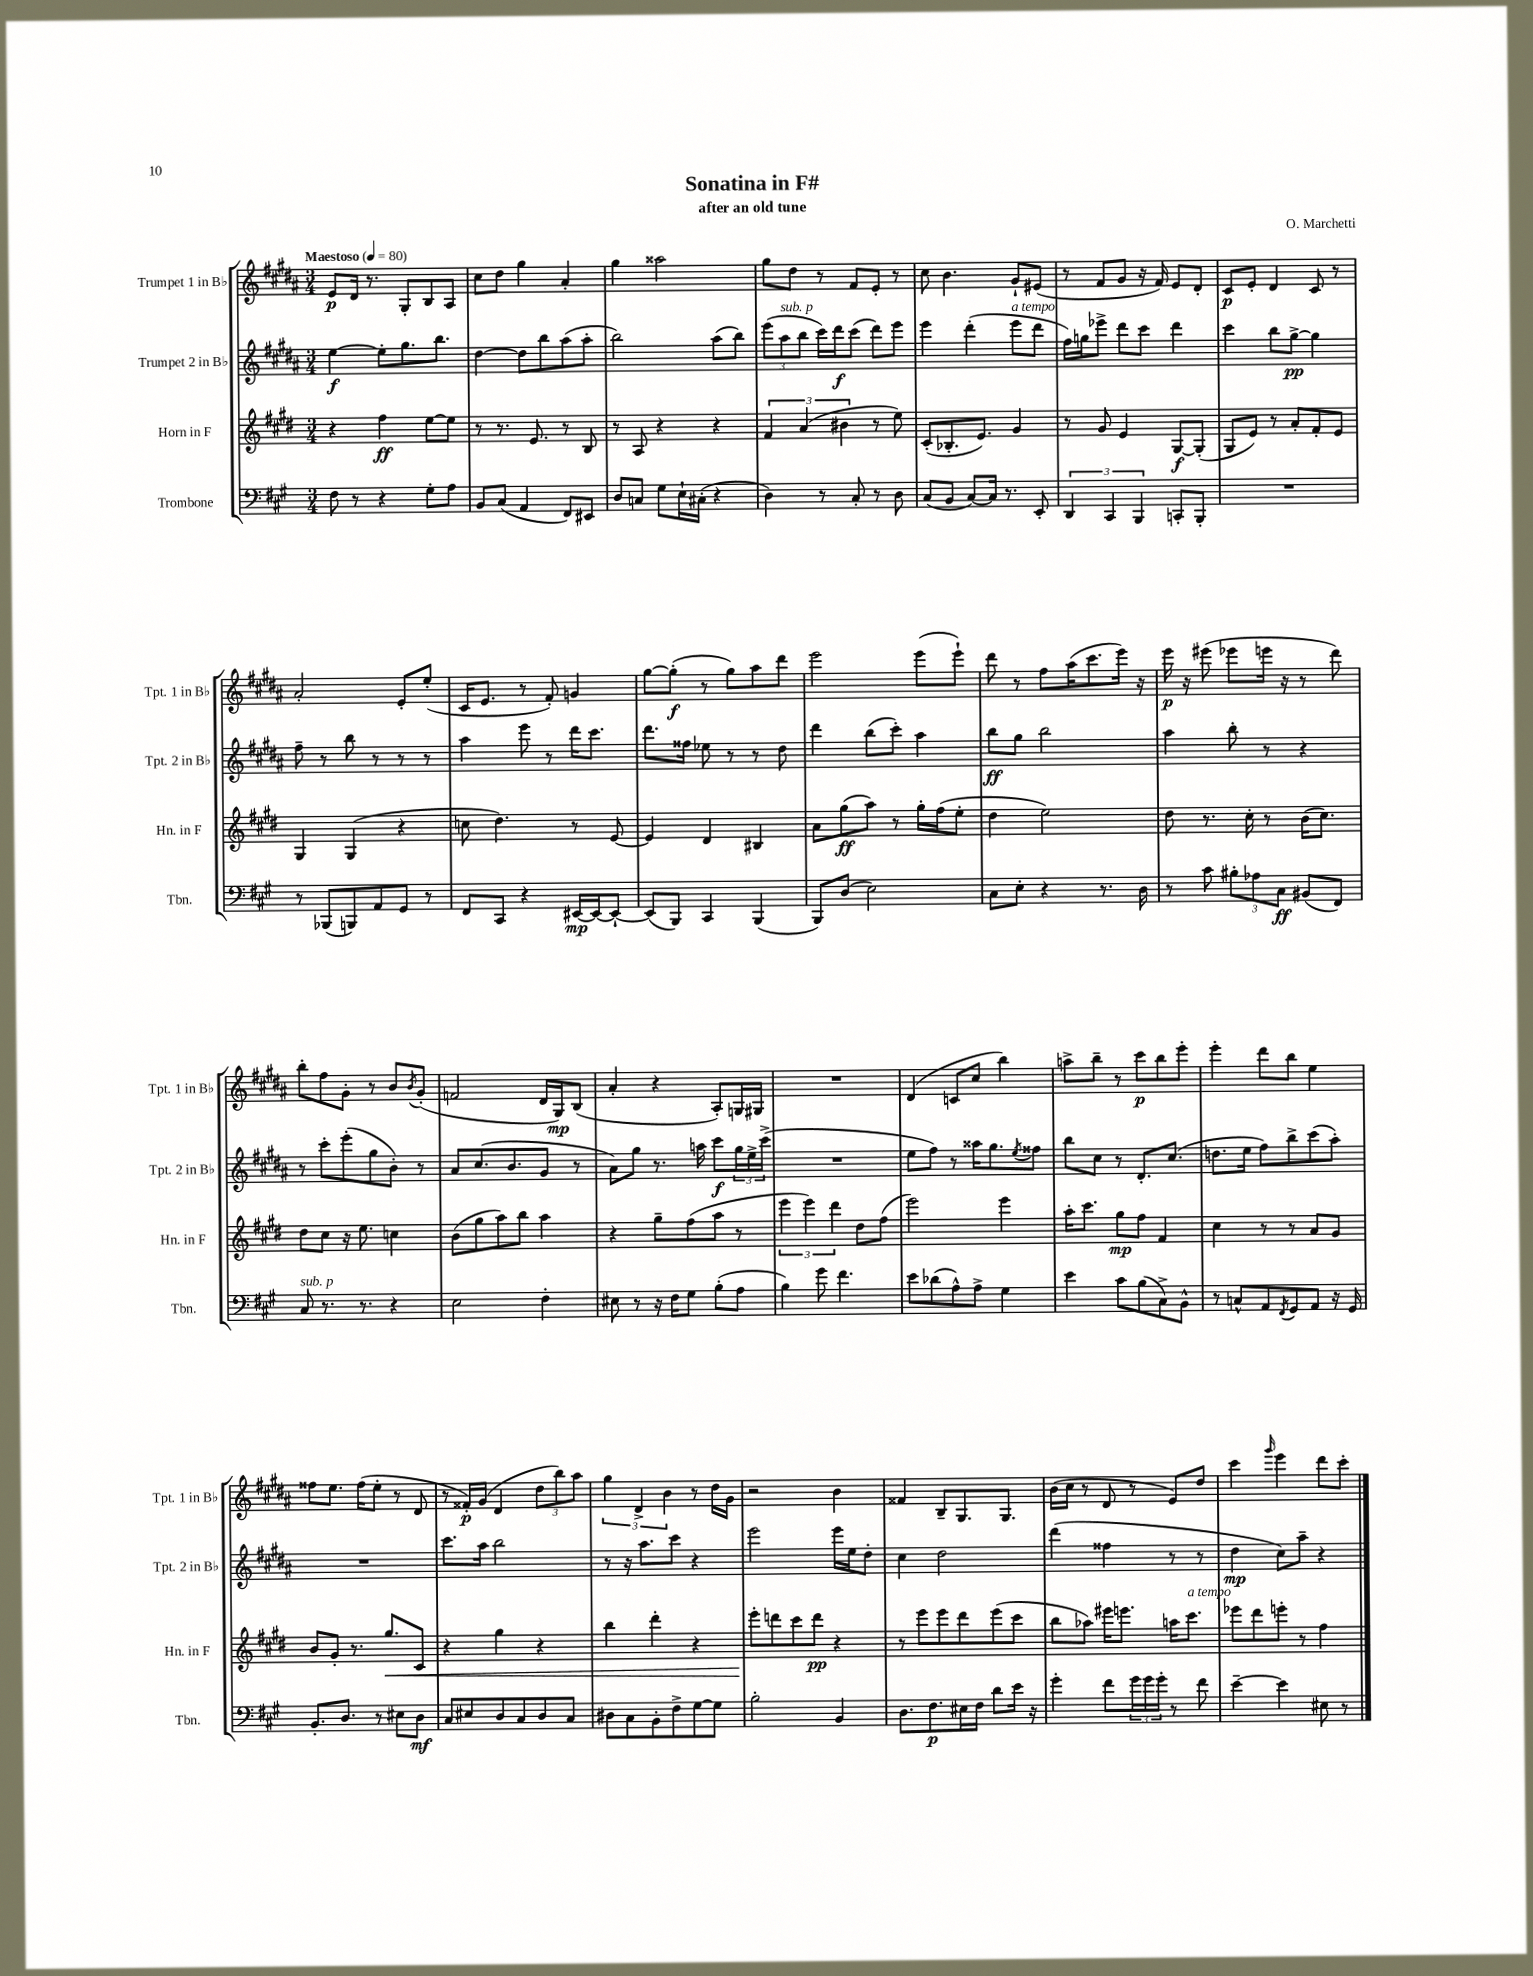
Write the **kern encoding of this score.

**kern	**kern	**kern	**kern
*staff4	*staff3	*staff2	*staff1
*clefF4	*clefG2	*clefG2	*clefG2
*k[f#c#g#]	*k[f#c#g#d#]	*k[f#c#g#d#a#]	*k[f#c#g#d#a#]
*M3/4	*M3/4	*M3/4	*M3/4
*MM80	*MM80	*MM80	*MM80
8F#	4r	[4ee	8e
8r	.	.	16d#
.	.	.	8.r
4r	4ff#	8ee']	.
.	.	8.gg#	8G#'
8G#'	[8ee	.	8B
.	.	8.bb	.
8A	8ee]	.	8A#
=	=	=	=
8BB	8r	[4dd#	8cc#
(8C#	8.r	.	8dd#
4AA	.	8dd#]	4gg#
.	8.e	.	.
.	.	8bb	.
8FF#)	8r	(8aa#	4a#'
8EE#	8B	8aa#'	.
=	=	=	=
8D	8r	2bb)	4gg#
8C	8A	.	.
8G#	4r	.	2aa##
16E`	.	.	.
(16C#'	.	.	.
4r	4r	(8aa#	.
.	.	8bb)	.
=	=	=	=
4D)	6f#	(12eee	8gg#
.	.	12aa#	.
.	.	.	8dd#
.	(6a	12bb	.
8r	.	16ccc#)	8r
.	.	16ddd#	.
.	6b#	.	.
8C#'	.	(8ccc#	8f#
8r	8r	8ddd#)	8e'
8D	8ee)	8eee	8r
=	=	=	=
(8C#	(8c#'	4eee	8cc#
8BB	8.B-'	.	4.b
[8C#)	.	(4ddd#'	.
.	8.e)	.	.
16C#]	.	.	.
8.r	.	.	.
.	4g#	8eee	8g#`
8EE'	.	8ddd#	(8e#
=	=	=	=
6DD	8r	16ff#)	8r
.	.	16gg	.
.	8g#	8eee-^	8f#
6CC#	.	.	.
.	4e	8ddd#	8g#
6BBB	.	.	.
.	.	8ccc#	16r
.	.	.	16f#)
8CC'	[8G#	4ddd#	8e
8BBB'	(8G#']	.	8d#'
=	=	=	=
2.r	8G#	4ccc#	8c#
.	8e)	.	8e'
.	8r	8bb	4d#
.	8a'	[8gg#^	.
.	8f#'	4gg#]	8c#
.	8e	.	8r
=	=	=	=
8r	4G#	8ff#~	2a#'
(8BBB-	.	8r	.
8BBB)	(4G#	8bb	.
8AA	.	8r	.
8GG#	4r	8r	8e'
8r	.	8r	(8ee'
=	=	=	=
8FF#	8cc	4aa#	16c#
.	.	.	8.e
8CC#	4.dd#)	.	.
4r	.	8eee	8r
.	.	8r	8f#')
[16EE#	8r	16ddd#	4g
16EE#_	.	8.ccc#	.
8EE#`_	[8e	.	.
=	=	=	=
(8EE#]	4e]	8.ddd#	[8gg#
8BBB)	.	.	(8gg#']
.	.	16ff##	.
4CC#	4d#	8ee-	8r
.	.	8r	8gg#)
(4BBB	4B#	8r	8aa#
.	.	8dd#	8ddd#
=	=	=	=
8BBB)	8a	4ddd#	2eee
(8D	(8gg#	.	.
2E)	8aa)	(8bb	.
.	8r	8ccc#')	.
.	16gg#'	4aa#	(8eee
.	(16ff#	.	.
.	8ee'	.	8eee`)
=	=	=	=
8C#	4dd#	8bb	8ddd#
8E'	.	8gg#	8r
4r	2ee)	2bb	8ff#
.	.	.	(16aa#
.	.	.	8.ccc#
8.r	.	.	.
.	.	.	16eee)
16D	.	.	16r
=	=	=	=
8r	8dd#	4aa#	16eee
.	.	.	16r
8c#	8.r	.	(8eee#
12B#'	.	8bb'	8eee-
.	16cc#'	.	.
12A-	.	.	.
.	8r	8r	16eee
12C#	.	.	.
.	.	.	16r
(8BB#	(16b	4r	8r
.	8.cc#)	.	.
8FF#)	.	.	8ddd#)
=	=	=	=
8C#	8dd#	8r	8bb'
8.r	8cc#	8ccc#'	8ff#
.	16r	(8eee'	8g#'
8.r	8.ee	.	.
.	.	8gg#	8r
4r	4cc	8b')	8b
.	.	.	8qb
.	.	8r	(8g#'
=	=	=	=
2E	(8b	8a#	2f
.	8gg#	(8.cc#	.
.	8aa)	.	.
.	.	8.b	.
.	8bb	.	.
4F#'	4aa	8g#	16d#
.	.	.	16G#)
.	.	8r	(8B
=	=	=	=
8E#	4r	8a#)	4a#'
8r	.	8gg#	.
16r	8gg#~	8.r	4r
16F#	.	.	.
8G#	(8ff#	.	.
.	.	16aa	.
(8B'	8aa	8ccc#	8A#')
8A	8r	24gg#	16G
.	.	24ee^	.
.	.	.	16G#
.	.	(24ccc#^	.
=	=	=	=
4B)	6eee	2.r	2.r
.	6eee)	.	.
8g#	.	.	.
.	6ddd#	.	.
4.f#	.	.	.
.	8dd#	.	.
.	(8ff#	.	.
=	=	=	=
8e	2eee)	8ee	(4d#
(8d-	.	8ff#)	.
8A^^)	.	8r	8c
8A^	.	16aa##	8cc#
.	.	8.gg#	.
4G#	4eee	.	4bb)
.	.	8qee	.
.	.	8ff##	.
=	=	=	=
4e	16aa'	8bb	8aa^
.	8.ccc#	.	.
.	.	8cc#	8bb~
8c#	8gg#	8r	8r
(8B	8ff#	8.d#'	8ccc#
8C#^)	4f#	.	8bb
.	.	(8.cc#	.
8BB^^	.	.	8eee'
=	=	=	=
8r	4cc#	8.dd	4eee'
8C^^	.	.	.
.	.	16ee	.
8AA	8r	8ff#)	8ddd#
8qFF#	.	.	.
8GG#	8r	8bb^	8bb
8AA	8a	(8ccc#	4ee
16r	8g#	8aa#')	.
16GG#	.	.	.
=	=	=	=
8.BB'	8b	2.r	8ff##
.	8g#'	.	8.ee
8.D	.	.	.
.	8.r	.	.
.	.	.	(16ff##
8r	.	.	8ee'
.	8.gg#	.	.
8E#	.	.	8r
8D	8c#	.	8d#
=	=	=	=
8C#	4r	8.ccc#	8r
8E#	.	.	16f##')
.	.	16aa#	(16g#
8D	4gg#	2bb	4d#
8C#	.	.	.
8D	4r	.	12dd#
.	.	.	12bb)
8C#	.	.	.
.	.	.	12aa#
=	=	=	=
8D#	4bb	8r	6gg#
8C#	.	16r	.
.	.	.	6d#^
.	.	8.aa#	.
8BB'	4ddd#'	.	.
.	.	.	6b
8F#^	.	8ccc#	.
[8G#	4r	4r	8r
8G#]	.	.	16dd#
.	.	.	16g#
=	=	=	=
2B'	8eee'	2eee	2r
.	8ddd	.	.
.	8ccc#	.	.
.	8ddd	.	.
4BB	4r	16eee	4b
.	.	16ee	.
.	.	8dd#'	.
=	=	=	=
8.D	8r	4cc#	4f##
.	8eee	.	.
8.F#	.	.	.
.	8eee	2dd#	8B~
16E#	8ddd#	.	8.G#
16F#	.	.	.
8d	(8eee	.	.
.	.	.	8.G#
16e	8ccc#	.	.
16r	.	.	.
=	=	=	=
4g#'	8bb	(4ddd#	(16b
.	.	.	16cc#
.	8aa-)	.	8r
8f#	16eee#	4ff##	8d#
.	8.eee	.	.
24g#	.	.	8r
24g#	.	.	.
24g#'	.	.	.
8r	16aa	8r	8e)
.	8.ccc#	.	.
8f#	.	8r	8dd#
=	=	=	=
[4e~	8eee-	4dd#	4ccc#
.	8ddd#	.	.
.	.	.	16qqggg#
4e]	8eee'	8cc#)	4eee
.	8r	8aa#~	.
8E#	4ff#	4r	8ddd#
8r	.	.	8ccc#'
==	==	==	==
*-	*-	*-	*-
